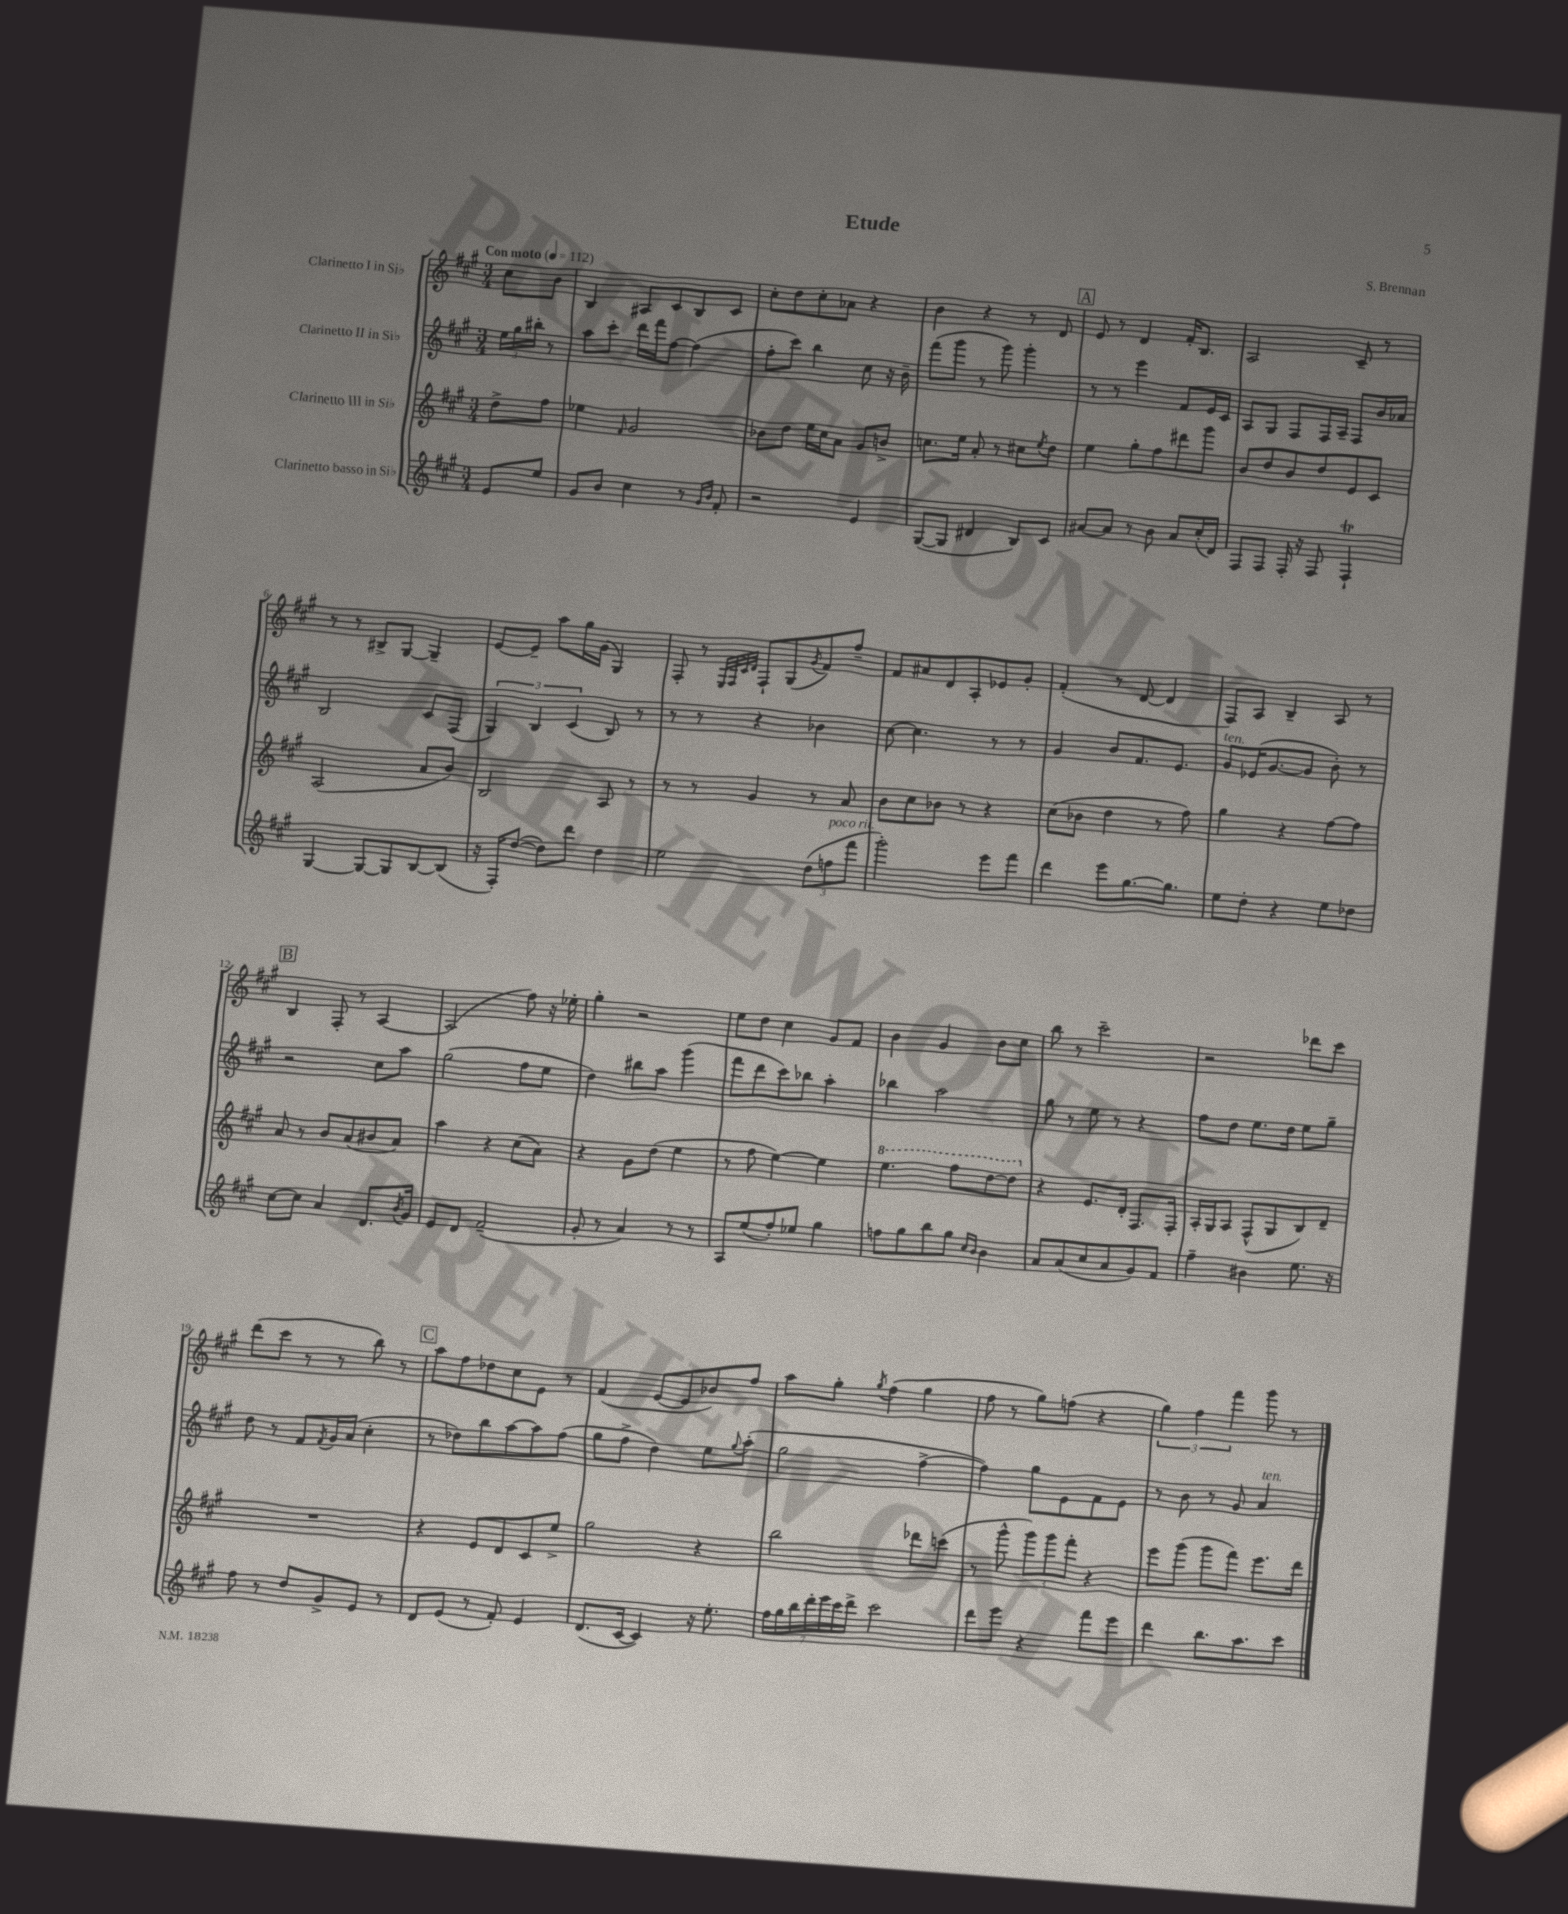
\header { title = "Etude" composer = "S. Brennan" }
<<
\new StaffGroup <<
\new Staff = "s0" \with { instrumentName = "Clarinetto I in Sib" } {
    \clef treble \key a \major \numericTimeSignature \time 3/4 \partial 4 \tempo "Con moto" 4 = 112
    cis''8 b'8 |
    b4 ais8 cis'8 b8 cis'8 |
    cis''8-. d''8 cis''8-. aes'8 r4 |
    b'4 r4 r8 d'8 |
    \mark \markup { \box "A" } e'8 r8 d'4 fis'16-. b8. |
    a2 cis'8-- r8 |
    r8 r8 bis8-> gis8~ gis4-- |
    e'8~ e'8-- a''8 gis''16 gis'16( gis4) |
    fis8-. r8 \grace { e32 fis32 cis'32 d'32 } fis8-! gis8( \acciaccatura { gis'8 } fis'8) fis''8-- |
    fis'8 ais'8 d'8 a8-. ees'8 gis'8-. |
    fis'4-.( r8 d'8~ d'4 |
    fis8) a8 b4-- a8 r8 |
    \mark \markup { \box "B" } b4 fis8-. r8 a4~ |
    a2( fis''8) r16 ees''16-. |
    gis''4-. r2 |
    e''8 d''8 cis''4 gis'8 fis'8 |
    b'4 gis'4 b'8 cis''8 |
    b''8 r8 cis'''2-- |
    r2 des'''8 cis'''8 |
    d'''8( cis'''8 r8 r8 b''8) r8 |
    \mark \markup { \box "C" } a''8 fis''8 des''8 cis''8 e'8 r8 |
    fis'4( e'8~ e'8 bes'8) fis''8 |
    a''8 gis''8-. \acciaccatura { gis''8 } fis''4( gis''4 |
    fis''8 r8 gis''8) f''8( r4 |
    \tuplet 3/2 { gis''4) fis''4 fis'''4 } gis'''8 r8 \bar "|." |
}
\new Staff = "s1" \with { instrumentName = "Clarinetto II in Sib" } {
    \clef treble \key a \major \numericTimeSignature \time 3/4 \partial 4
    \tuplet 3/2 { e''16 gis''16 bis''16-. } r8 |
    a''8 cis'''8-. d'''16 fis'''16 fis''8~ fis''4( |
    fis''8-. cis'''8) b''4 cis''8 r16 b'16-- |
    fis'''8( gis'''8 r8 gis'''8) gis'''4-. |
    \mark \markup { \box "A" } r8 r8 e'''4 fis'8 e'16 cis'16 |
    a8 gis8 fis8 fis16 a16-- fis8 b'16 aes'16 |
    b2 cis'8 fis8( |
    \tuplet 3/2 { gis4) b4 cis'4( } b8) r8 |
    r8 r8 r4 bes'4 |
    cis''8~ cis''4. r8 r8 |
    gis'4 b'8 fis'8. e'8. |
    gis'8^\markup { \italic "ten." } ees'16( gis'8.~ gis'8 b'8-.) r8 |
    \mark \markup { \box "B" } r2 cis''8 a''8 |
    gis''2( fis''8 e''8 |
    d''4) bis''8 a''8 gis'''4( |
    fis'''8 d'''8 cis'''8) bes''8 a''4-. |
    bes''4 a''2 |
    gis''8 r8 e''8 r8 r4 |
    fis''8 d''8 e''8. d''16 e''8 gis''8-- |
    d''8 r8 fis'8 \acciaccatura { fis'8 } gis'16 a'16( cis''4-. |
    \mark \markup { \box "C" } r8 des''8) b''8 a''8~ a''8 fis''8( |
    gis''8 fis''8-> d''4) e''8 \appoggiatura { gis''8 } a''8-.( |
    gis''2 fis''4~-> |
    fis''4) gis''8 e'8 fis'8 e'8 |
    r8 b'8 r8 gis'8 a'4^\markup { \italic "ten." } \bar "|." |
}
\new Staff = "s2" \with { instrumentName = "Clarinetto III in Sib" } {
    \clef treble \key a \major \numericTimeSignature \time 3/4 \partial 4
    d''8-> fis''8 |
    ees''4 \grace { fis'16 } gis'2 |
    bes'8 d''8 e''16 cis''16 a'8 gis'8 b'8-> |
    c''8. e''16 a'8-. r8 cis''8 \acciaccatura { e''8 } d''8 |
    \mark \markup { \box "A" } e''4 gis''8-. fis''8 dis'''8 gis'''8 |
    b'8 d''8 b'8 d''8 e'8 cis'8 |
    a2( a'8 b'8) |
    b2 a8 r8 |
    r8 r8 gis'4 r8 a'8 |
    b'8 cis''8 bes'8 r8 r4 |
    cis''8( bes'8 d''4 r8 fis''8) |
    gis''4 r4 fis''8~ fis''8 |
    \mark \markup { \box "B" } a'8 r8 b'8 a'8( bis'8 a'8) |
    a''4 r4 cis''8( a'8) |
    r4 gis'8 d''8( e''4 |
    r8 fis''8 e''4~) e''4 |
    \ottava #1 e'''4. fis'''8 d'''8~ d'''8 \ottava #0 |
    r4 e'8. d'16-. fis8. fis16-. |
    a16-. gis16 a8 fis8-^( gis8 b8) d'8-- |
    R2. |
    \mark \markup { \box "C" } r4 e'8 d'8 cis'8 e''8-> |
    gis''2 r4 |
    b''2 des'''8 c'''8( |
    r8 gis'''8-^ \tuplet 3/2 { gis'''8) gis'''8 fis'''8-. } r4 |
    e'''8 gis'''8( gis'''8 fis'''8) e'''8. d'''16 \bar "|." |
}
\new Staff = "s3" \with { instrumentName = "Clarinetto basso in Sib" } {
    \clef treble \key a \major \numericTimeSignature \time 3/4 \partial 4
    e'8 e''8 |
    gis'8 b'8 cis''4 r8 \grace { gis'16 b'16 } fis'8-. |
    r2 e'4 |
    gis8~( gis8 dis'4 b8) cis'8 |
    \mark \markup { \box "A" } ais'8~ ais'8 r8 b'8 ais'8 cis''16-.( d'16) |
    fis8 fis8 fis16-. r16 fis8 fis4-!\trill |
    gis4~ gis8~ gis8 b8~ b8( |
    r16 fis16-.) d''8~( d''8) d'''8 d''4 |
    e''2 \tuplet 3/2 { d''8( f''8^\markup { \italic "poco rit." } fis'''8 } |
    gis'''2-.) e'''8 fis'''8 |
    d'''4 e'''8 gis''8.~ gis''8. |
    e''8 d''8-. r4 e''8 des''8 |
    \mark \markup { \box "B" } cis''8~ cis''8 a'4 d'8. \acciaccatura { b'8 } gis'16 |
    e'8 d'8 fis'2--( |
    gis'8-. r8 a'4) r8 r8 |
    a8 e''8( fis''8-.) ees''8 gis''4 |
    f''8 gis''8 b''8 gis''8 \grace { cis''16 b'16 } b'4 |
    a'8 a'8( cis''8 a'8 gis'8) fis'8 |
    fis''4-- bis'4 e''8. r16 |
    fis''8 r8 d''8 gis'8-> e'8 r8 |
    \mark \markup { \box "C" } d'8 e'8( r8 fis'8-.) e'4 |
    d'8.( cis'16~ cis'4) r16 e''8.-. |
    \tuplet 7/4 { fis''16 gis''16 b''16 d'''16-. e'''16 cis'''16 d'''16-> } cis'''2 |
    d'''8 e'''8 r4 fis'''8 e'''8 |
    d'''4 b''8. a''8. cis'''8 \bar "|." |
}
>>
>>
